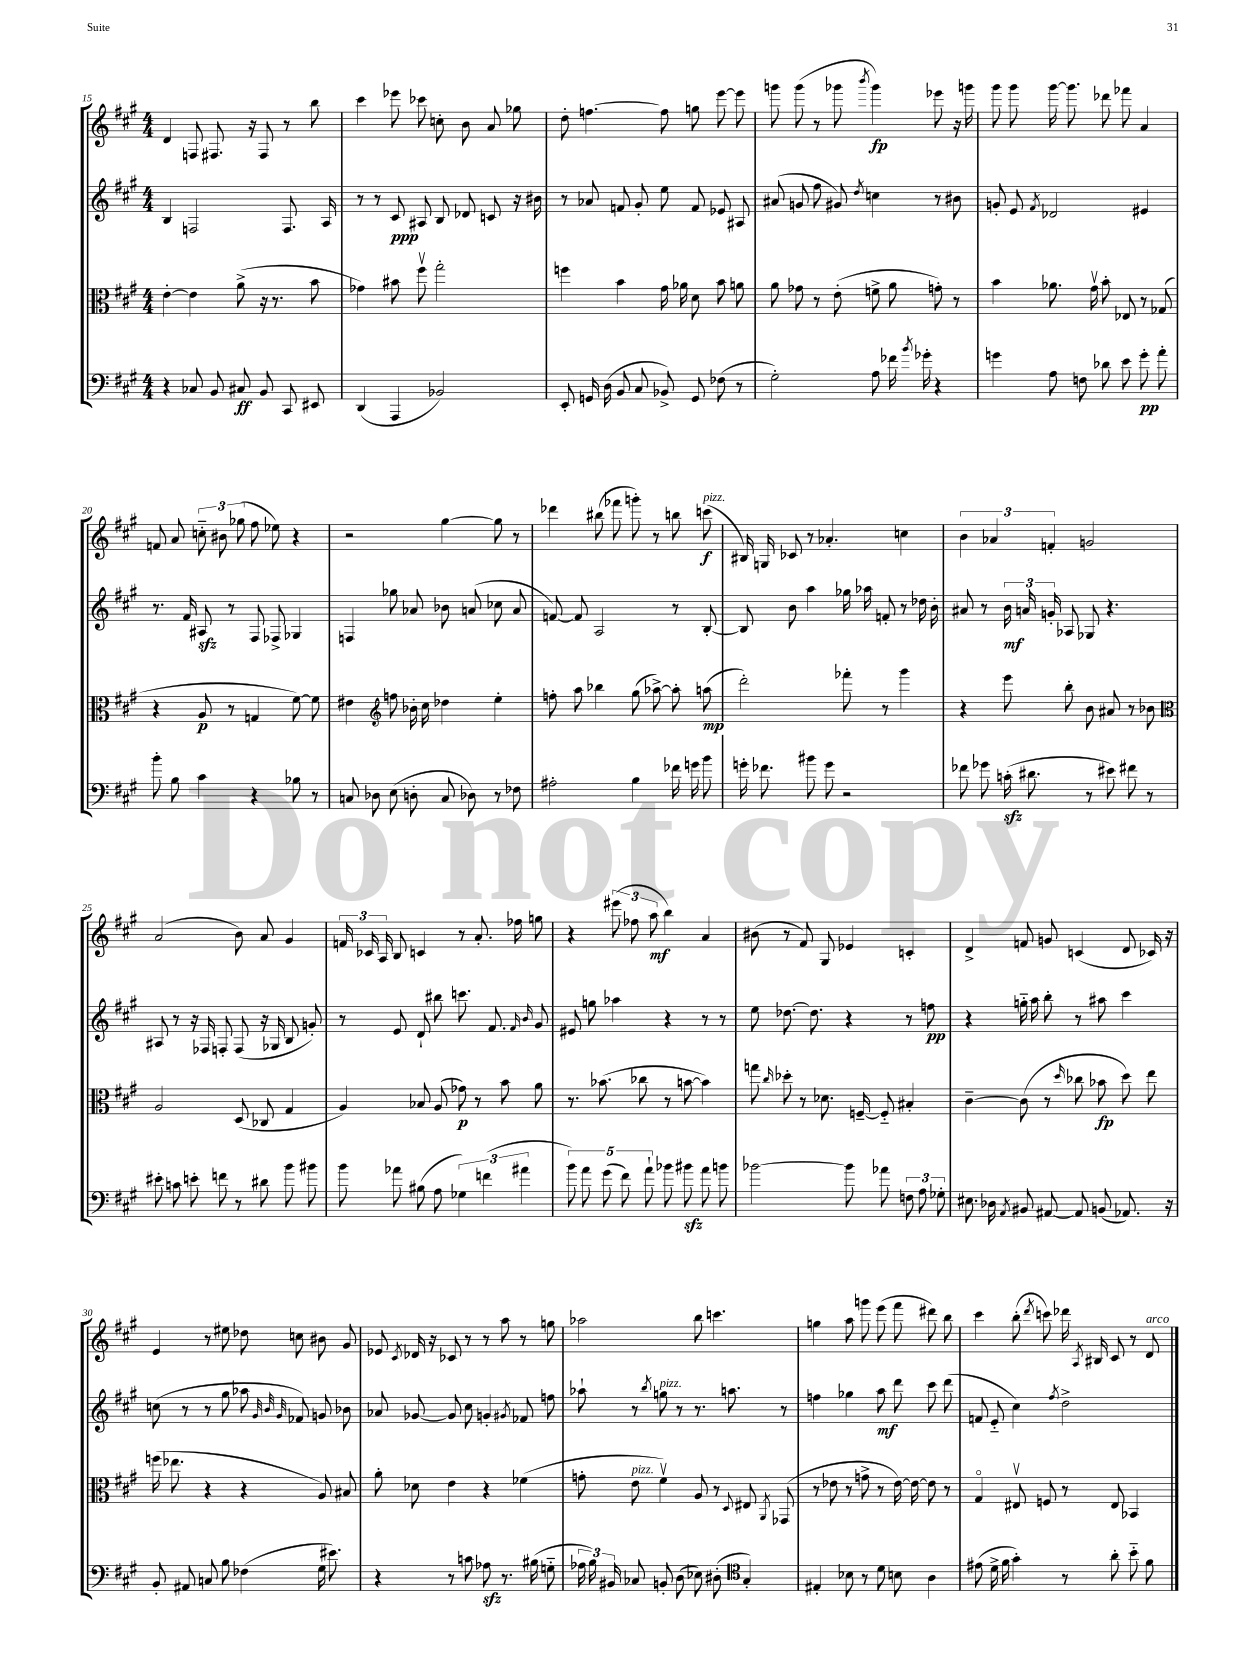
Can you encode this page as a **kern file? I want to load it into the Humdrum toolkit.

**kern	**kern	**kern	**kern
*staff4	*staff3	*staff2	*staff1
*clefF4	*clefC3	*clefG2	*clefG2
*k[f#c#g#]	*k[f#c#g#]	*k[f#c#g#]	*k[f#c#g#]
*M4/4	*M4/4	*M4/4	*M4/4
4r	[4e'\	4B/	4d/
8C-/	4e\]	2F/	8F/
8BB/	.	.	8.F#/
8C#/	(8a^\	.	.
.	.	.	16r
8BB/	16r	.	8F#/
.	8.r	.	.
8CC#/	.	8.F/	8r
8EE#/	8b\	.	8bb\
.	.	16A/	.
=	=	=	=
(4DD/	4g-\)	8r	4ccc#\
.	.	8r	.
4AAA/	8b#\	8c#/	8eee-\
.	8ff#v\	8A#/	8ccc-\
2BB-/)	2gg#'\	8B/	8cc'\
.	.	8d-/	8b\
.	.	8c/	8a/
.	.	16r	8gg-\
.	.	16b#\	.
=	=	=	=
8EE'/	4ff\	8r	8dd'\
16GG/	.	8a-/	[4.ff\
(16D\	.	.	.
8BB/	4b\	8f/	.
8C#/	.	8g#'/	.
8BB-^/)	16g#\	8ee\	8ff\]
.	16a-\	.	.
8GG/	8d\	8f/	8gg\
(8F-\	8b\	8e-/	[8eee\
8r	8a\	8A#/	8eee\]
=	=	=	=
2G#'\)	8a\	(8a#/	8ggg\
.	8g-\	8g/	(8ggg\
.	8r	8ff#\	8r
.	(8e'\	8g#/)	8ggg-\
.	.	8qdd/	8qbbb/
8A\	8f^\	4cc\	4ggg-\)
16f-\	8a\	.	.
8qb/	.	.	.
16g-'\	.	.	.
4r	8g'\)	8r	8eee-\
.	8r	8b#\	16r
.	.	.	16ggg\
=	=	=	=
4g\	4b\	8g'/	8ggg#\
.	.	8e/	8ggg#\
.	.	8qf#/	.
8A\	8.a-\	2d-/	[16ggg#\
.	.	.	8.ggg#\]
8F\	.	.	.
.	16g#v\	.	.
8d-\	8b'\	.	8ddd-\
8e\	8E-/	.	8fff-\
8g'\	8r	4e#/	4a/
8a'\	(8G-/	.	.
=	=	=	=
8b'\	4r	8.r	8f/
8B\	.	.	8a/
.	.	16f#/	.
4c#\	8A/	8A#/	12cc'~\
.	.	.	12b#\
.	8r	8r	.
.	.	.	(12gg-\
4r	4G/	8F#/	8ff#\
.	.	8F-^/	8ee-\)
8B-\	[8f#\)	4G-/	4r
8r	8f#\]	.	.
=	=	=	=
8C/	4e#\	4F/	2r
8D-\	.	.	.
*	*clefG2	*	*
(8E\	8ff\	8gg-\	.
8D'\	16b-'\	8a-/	.
.	16cc#\	.	.
8C/	4dd-\	8b-\	[4gg#\
8D-\)	.	(8a/	.
8r	4ee'\	8cc-\	8gg#\]
8F-\	.	8a/	8r
=	=	=	=
2A#'\	8ff'\	[8f/)	4ddd-\
.	8aa\	8f/]	.
.	4bb-\	2A/	(8bb#\
.	.	.	8fff-\
4B\	(8gg#\	.	8ggg'\)
.	[8aa-^\)	.	8r
16f-\	8aa-'\]	8r	8bb\
16g\	.	.	.
8b\	(8aa\	[8B'/	(8ccc\
=	=	=	=
16g'\	2ddd'\)	8B/]	16B#/)
8.f-\	.	.	16G/
.	.	8b\	8c-/
8b#\	.	4aa\	8r
8g\	.	.	4.a-'/
2r	8fff-'\	16gg-\	.
.	.	16aa-\	.
.	8r	8f'/	.
.	4ggg#\	8r	4cc\
.	.	16dd-\	.
.	.	16b'\	.
=	=	=	=
8f-\	4r	8a#/	6b\
8g-\	.	8r	.
.	.	.	6a-/
(16c'\	8eee\	24b\	.
.	.	24a/	.
8.d#\	.	.	.
.	.	24g'/	6f'/
.	8bb'\	8A-/	.
8r	8b\	8G-/	2g/
8e#\)	8a#/	4.r	.
8f#\	8r	.	.
8r	8b-\	.	.
=	=	=	=
*	*clefC3	*	*
8e#'\	2A/	8A#/	(2a/
8c\	.	8r	.
8e'\	.	16r	.
.	.	16F-/	.
8f\	.	8F'/	.
8r	(8D/	(8F/	8b\)
8d#\	8C-/	16r	8a/
.	.	16G-/	.
8b\	4G#/	8B/	4g#/
8b#\	.	8g'/)	.
=	=	=	=
8b\	4A/)	8r	24f/
.	.	.	24c-/
.	.	.	24A/
8a-\	.	8e/	8B/
(8B#\	8B-/	8d`/	4c/
8A\	(8A/	8bb#\	.
6G-\)	8g-\)	8.ccc\	8r
.	8r	.	8.a'/
(6f\	.	.	.
.	.	8.f#/	.
.	8b\	.	.
.	.	.	16ff-\
6a#\	.	.	.
.	.	16qqf#/	.
.	.	16qqb/	.
.	8a\	8g#/	8gg\
=	=	=	=
10b\)	8.r	8e#/	4r
10a\	.	.	.
.	.	8gg\	.
.	(8.b-\	.	.
(10g#\	.	.	.
.	.	4aa-\	(12eee#\
10f#\)	.	.	.
.	.	.	12ff-\
.	8cc-\	.	.
10a`\	.	.	.
.	.	.	12aa\
8b-\	8r	4r	4bb\)
8b#\	[8b\	.	.
8a\	4b\])	8r	4a/
8b\	.	8r	.
=	=	=	=
[2b-\	8gg\	8ee\	(8b#\
.	16qqcc#/	.	.
.	8dd-'\	[8.dd-\	8r
.	8r	.	8f#/)
.	.	8.dd-\]	.
.	8.d-\	.	8G#/
8b-\]	.	4r	4e-/
.	[16F~/	.	.
8a-\	8F'~/]	.	.
12F\	4B#'/	8r	4c'/
12A\	.	.	.
.	.	8ff\	.
12G-'\	.	.	.
=	=	=	=
8.E#\	[4c#~\	4r	4d^/
16D-\	.	.	.
8qAA/	.	.	.
8BB#/	(8c#\]	16gg'~\	8f/
.	.	16aa\	.
[8AA#/	8r	8bb'\	8g/
.	16qqdd/	.	.
8AA#/]	8cc-\	8r	(4c/
(8BB/	8b-\	8aa#\	.
8.AA-/)	8dd\)	4ccc#\	8d/
.	8ee\	.	16c-/)
16r	.	.	16r
=	=	=	=
8BB'/	(16ff\	(8cc\	4e/
.	8.ee-\	.	.
8AA#/	.	8r	.
8C/	4r	8r	8r
8B\	.	8gg#\	8ee#\
(4F-\	4r	8aa-\	8dd-\
.	.	32qqg#/	.
.	.	32qqb/	.
.	.	32qqg#/	.
.	.	8f-/)	8cc\
16G#\	8A/)	8g/	8b#\
8.e#\)	.	.	.
.	8B#/	8b-\	8g#/
=	=	=	=
4r	8a'\	8a-/	8e-/
.	.	.	8qc#/
.	8d-\	[8g-/	16d-/
.	.	.	16r
8r	4e\	8g-/]	8c-/
8c\	.	8cc#\	8r
8A-\	4r	4g'/	8r
8.r	.	.	8aa\
.	.	8qg#/	.
.	(4f-\	8f-/	8r
(16B#\	.	.	.
8G'~\	.	8ff\	8gg\
=	=	=	=
24A-\	8g'\	8aa-`\	2aa-\
24B\)	.	.	.
24BB#/	.	.	.
8C-/	8e\	8r	.
.	.	8qbb/	.
8BB'/	4f#v\)	8gg\	.
(8D\	.	8r	.
8E-\)	8A/	8.r	8bb\
(8D#'\	8r	.	4.ccc\
.	.	8.aa\	.
*clefC4	*	*	*
.	8qqD/	.	.
4G#'/)	8E#/	.	.
.	8qAA/	.	.
.	(8GG-/	8r	.
=	=	=	=
4E#'/	8r	4ff\	4gg\
.	8e-\	.	.
8B-\	8r	4gg-\	8aa\
8r	8g^\	.	8ggg\
8d\	8r	8aa\	(8eee\
8B\	[16e-\)	8ddd\	8fff#\
.	16e-\_	.	.
4A\	8e-\]	8ccc#\	8ddd#\)
.	8r	(8ddd\	8bb\
=	=	=	=
(8e#\	4G#o/	8f/	4ccc#\
16d^\	.	8e'~/	.
16f#\	.	.	.
4g#'\)	8E#v/	4cc#\)	(8bb'\
.	.	.	8qddd/
.	8F/	.	8ccc\)
.	.	8qff#/	.
8r	8r	2dd^\	16ddd-\
.	.	.	8qA/
.	.	.	16B#/
8a'\	8E#/	.	8c#/
8b'~\	4BB-/	.	8r
8f#\	.	.	8d/
==	==	==	==
*-	*-	*-	*-
